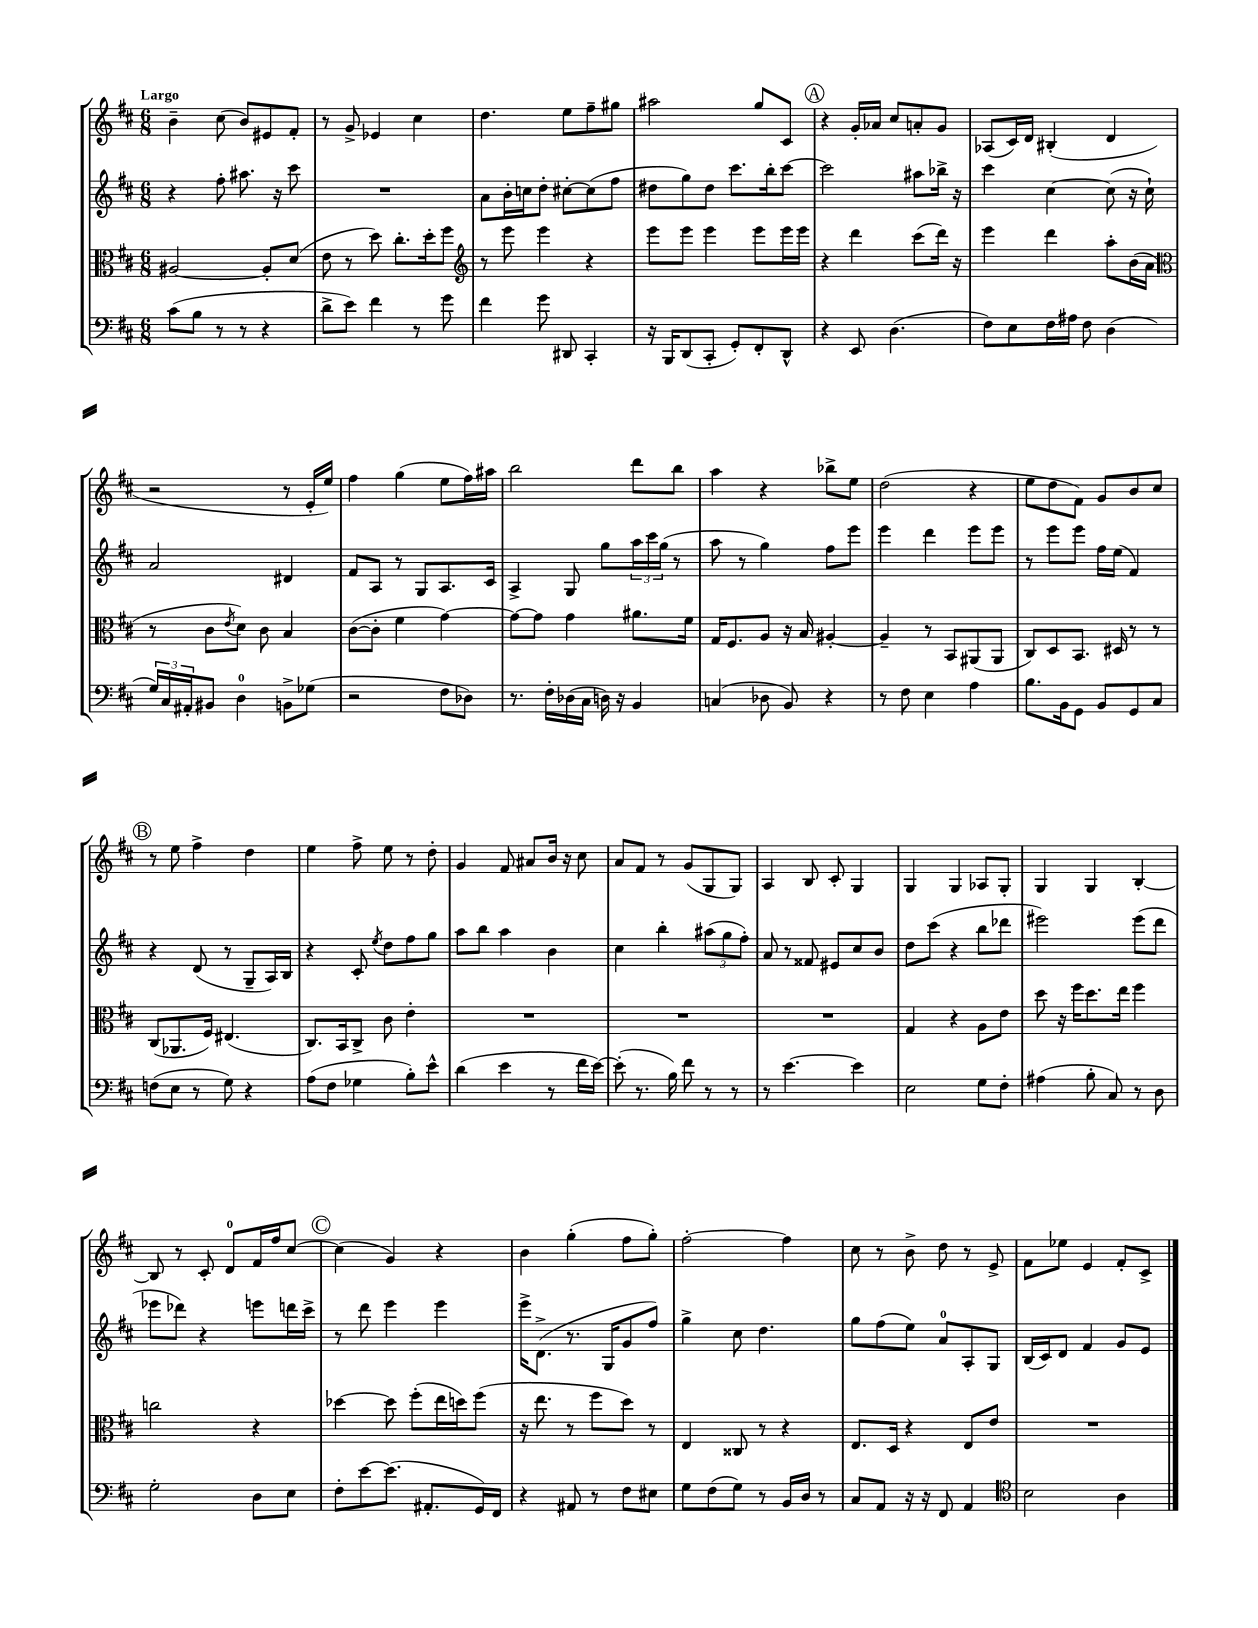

**kern	**kern	**kern	**kern
*staff4	*staff3	*staff2	*staff1
*clefF4	*clefC3	*clefG2	*clefG2
*k[f#c#]	*k[f#c#]	*k[f#c#]	*k[f#c#]
*M6/8	*M6/8	*M6/8	*M6/8
(8c#	[2A#	4r	4b~
8B	.	.	.
8r	.	8ff#'	(8cc#
8r	.	8.aa#	8b)
4r	8A#']	.	8e#
.	.	16r	.
.	(8d	8ccc#	8f#'
=	=	=	=
8d^	8e	2.r	8r
8e)	8r	.	8g^
4f#	8dd)	.	4e-
.	8.cc#'	.	.
8r	.	.	4cc#
.	16dd'	.	.
8g	8ff#	.	.
=	=	=	=
*	*clefG2	*	*
4f#	8r	8a	4.dd
.	8eee	16b'	.
.	.	16cc	.
8g	4eee	8dd'	.
8DD#	.	[8cc#'	8ee
4CC#'	4r	(8cc#]	8ff#~
.	.	8ff#	8gg#
=	=	=	=
16r	8eee	8dd#	2aa#
16BBB	.	.	.
(8DD	8eee	8gg)	.
8CC#'	4eee	8dd#	.
8GG')	.	8.ccc#	.
8FF#'	8eee	.	8gg
.	.	16bb'	.
8DD^^	16eee	[8ccc#	8c#
.	16eee	.	.
=	=	=	=
4r	4r	2ccc#]	4r
8EE	4ddd	.	16g'
.	.	.	16a-
(4.D	.	.	8cc#
.	(8ccc#	8aa#	8a'
.	16ddd)	16bb-^	8g
.	16r	16r	.
=	=	=	=
8F#)	4eee	4ccc#	(8A-
8E	.	.	16c#)
.	.	.	16d
16F#	4ddd	[4cc#	(4B#'
16A#	.	.	.
8F#	.	.	.
(4D	8aa'	(8cc#]	4d
.	(16b	16r	.
.	16a	16cc#`)	.
=	=	=	=
*	*clefC3	*	*
24G)	8r	2a	2r
24C#	.	.	.
24AA#'	.	.	.
8BB#	8c#	.	.
.	8qe	.	.
4D	8d)	.	.
.	8c#	.	.
8BB^	4B	4d#	8r
(8G-	.	.	16e'
.	.	.	16ee)
=	=	=	=
2r	([8c#	8f#	4ff#
.	8c#']	8A	.
.	4f#	8r	(4gg
.	.	8G	.
8F#	[4g)	8.A	8ee
8D-)	.	.	16ff#)
.	.	16c#	16aa#
=	=	=	=
8.r	8g_	4A^	2bb
.	8g]	.	.
16F#'	.	.	.
(16D-	4g	8G	.
16C#	.	.	.
16D)	.	8gg	.
16r	.	.	.
4BB	8.a#	24aa	8ddd
.	.	24ccc#	.
.	.	(24gg	.
.	.	8r	8bb
.	16f#	.	.
=	=	=	=
(4C	16G	8aa	4aa
.	8.F#	.	.
.	.	8r	.
8D-	8A	4gg)	4r
8BB)	16r	.	.
.	16B	.	.
4r	[4A#'	8ff#	8bb-^
.	.	8eee	8ee
=	=	=	=
8r	4A#~]	4eee	(2dd
8F#	.	.	.
4E	8r	4ddd	.
.	8BB	.	.
4A	(8AA#	8eee	4r
.	8AA#	8eee	.
=	=	=	=
8.B	8C#)	8r	8ee
.	8D	8eee	8dd
16BB	.	.	.
8GG	8.BB	8eee	8f#)
8BB	.	16ff#	8g
.	16D#	(16ee	.
8GG	8r	4f#)	8b
8C#	8r	.	8cc#
=	=	=	=
(8F	(8C#	4r	8r
8E	8.AA-	.	8ee
8r	.	(8d	4ff#^
.	16F#)	.	.
8G)	(4.E#	8r	.
4r	.	8G~	4dd
.	.	16A)	.
.	.	16B	.
=	=	=	=
(8A	8.C#)	4r	4ee
8F#	.	.	.
.	16BB	.	.
4G-	8C#^	8c#'	8ff#^
.	.	8qee	.
.	8c#	8dd	8ee
8B')	4e'	8ff#	8r
8e^^	.	8gg	8dd'
=	=	=	=
(4d	2.r	8aa	4g
.	.	8bb	.
4e	.	4aa	8f#
.	.	.	8a#
8r	.	4b	16b
.	.	.	16r
16f#	.	.	8cc#
[16e)	.	.	.
=	=	=	=
(8e']	2.r	4cc#	8a
8.r	.	.	8f#
.	.	4bb'	8r
16B)	.	.	.
8f#	.	.	(8g
8r	.	(12aa#	8G
.	.	12gg	.
8r	.	.	8G)
.	.	12ff#')	.
=	=	=	=
8r	2.r	8a	4A
[4.e	.	8r	.
.	.	8f##	8B
.	.	8e#	8c#'
4e]	.	8cc#	4G
.	.	8b	.
=	=	=	=
2E	4G	8dd	4G
.	.	(8ccc#	.
.	4r	4r	4G
8G	8A	8bb	8A-
8F#'	8e	8ddd-	8G'
=	=	=	=
(4A#	8dd	2eee#)	4G
.	16r	.	.
.	16ff#	.	.
8B'	8.dd	.	4G
8C#)	.	.	.
.	16ee	.	.
8r	4ff#	(8eee#	[4B'
8D	.	8ddd	.
=	=	=	=
2G'	2cc	8eee-	8B]
.	.	8ddd-)	8r
.	.	4r	8c#'
.	.	.	8d
8D	4r	8eee	16f#
.	.	.	16ff#
8E	.	16ddd	[8cc#
.	.	16ccc#^	.
=	=	=	=
8F#'	[4dd-	8r	(4cc#]
[8e	.	8ddd	.
(8.e]	8dd-]	4eee	4g)
.	(8ff#'	.	.
8.AA#'	.	.	.
.	16ee	4eee	4r
.	16dd)	.	.
16GG)	(8ff#	.	.
16FF#	.	.	.
=	=	=	=
4r	16r	16eee^	4b
.	8.ee	(8.d^	.
8AA#	8r	8.r	(4gg'
8r	8ff#	.	.
.	.	16G	.
8F#	8dd)	8g	8ff#
8E#	8r	8ff#)	8gg')
=	=	=	=
8G	4E	4gg^	[2ff#'
(8F#	.	.	.
8G)	8C##	8cc#	.
8r	8r	4.dd	.
16BB	4r	.	4ff#]
16D	.	.	.
8r	.	.	.
=	=	=	=
8C#	8.E	8gg	8cc#
8AA	.	(8ff#	8r
.	16D	.	.
16r	4r	8ee)	8b^
16r	.	.	.
8FF#	.	8a	8dd
4AA	8E	8A'	8r
.	8e	8G	8e^
=	=	=	=
*clefC4	*	*	*
2B	2.r	(16B	8f#
.	.	16c#)	.
.	.	8d	8ee-
.	.	4f#	4e
4A	.	8g	8f#'
.	.	8e	8c#^
==	==	==	==
*-	*-	*-	*-
